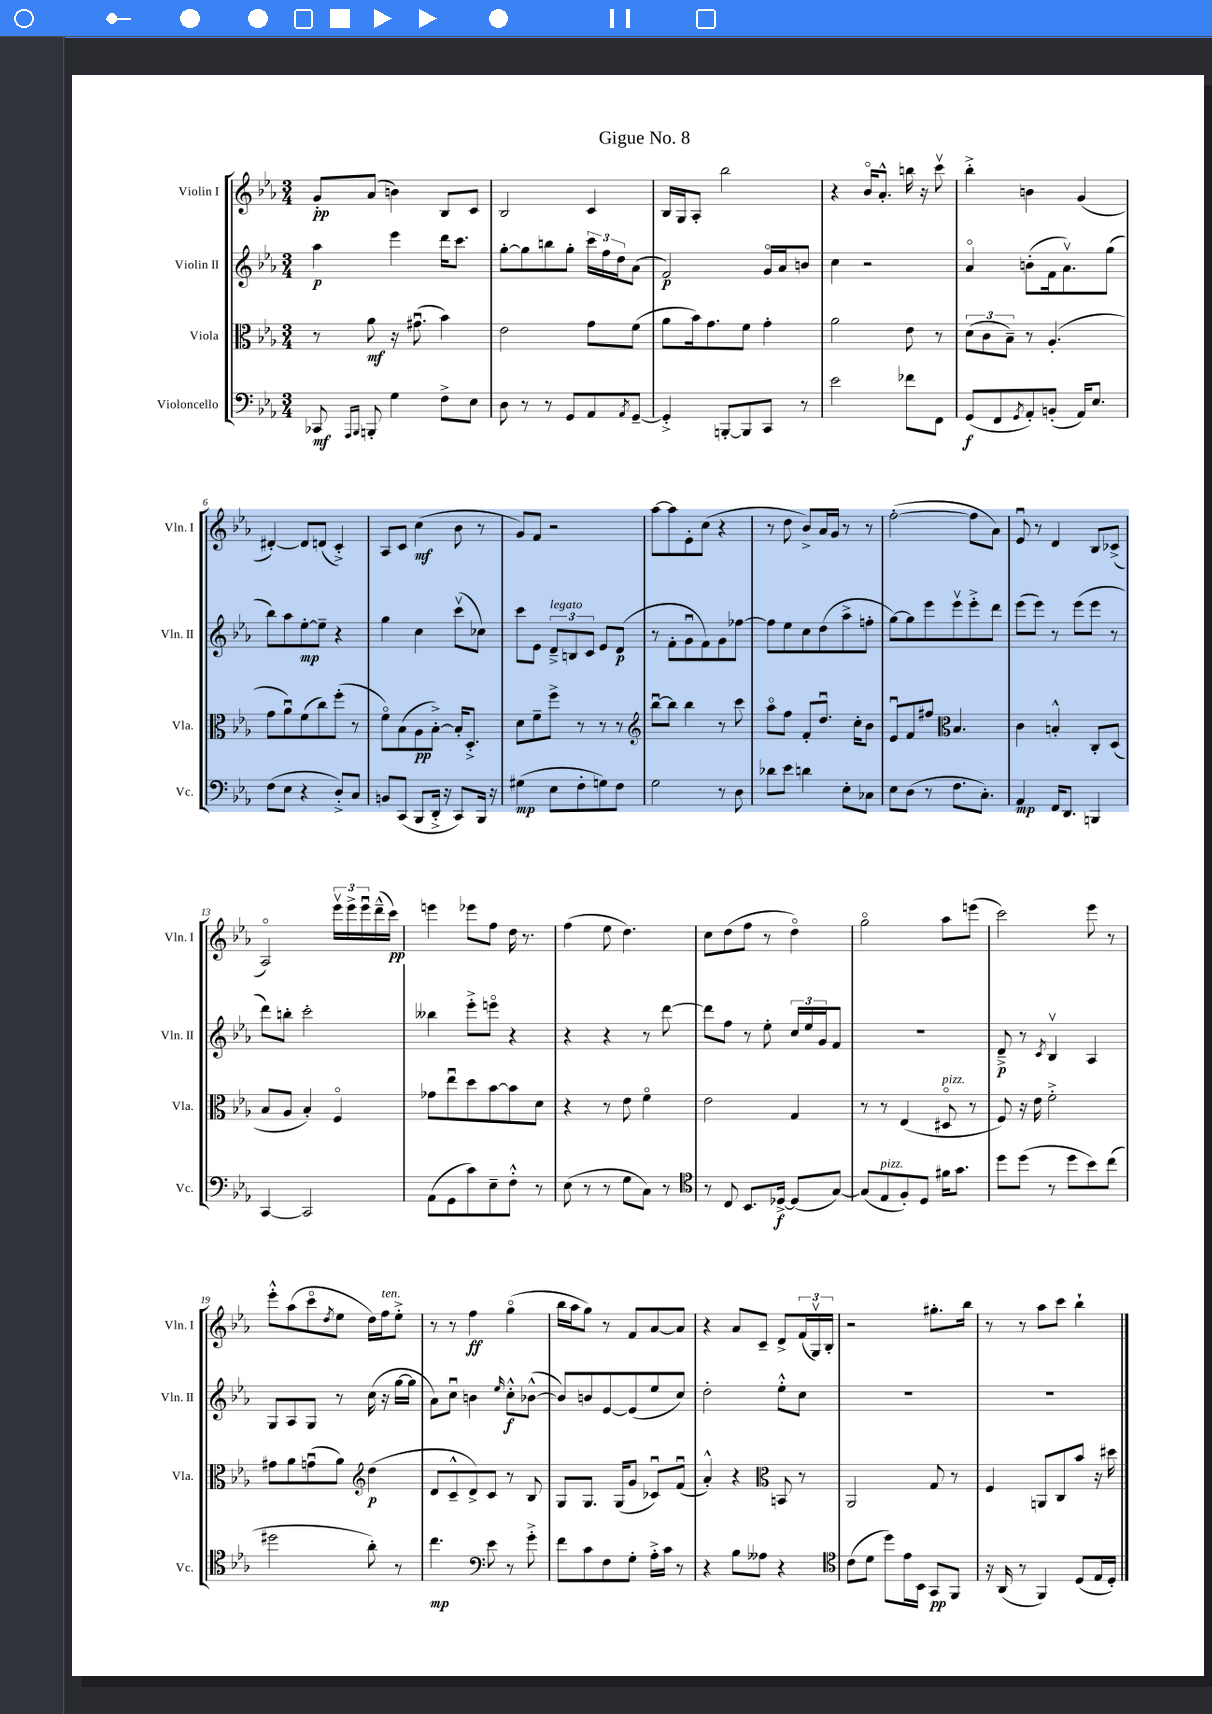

**kern	**kern	**kern	**kern
*staff4	*staff3	*staff2	*staff1
*clefF4	*clefC3	*clefG2	*clefG2
*k[b-e-a-]	*k[b-e-a-]	*k[b-e-a-]	*k[b-e-a-]
*M3/4	*M3/4	*M3/4	*M3/4
8CC-/	8r	4aa-\	8g'/L
16qqAAA-/LL	.	.	.
16qqBBB-/JJ	.	.	.
8BBB'/	8a-\	.	(8a-/J
4G\	16r	4eee-\	4b\)
.	(8.g#u\	.	.
8F^\L	4b-\)	16ddd\LK	8B-/L
.	.	8.ccc\J	.
8E-\J	.	.	8c/J
=	=	=	=
8D\	2e-\	[8gg'\L	2B-/
8r	.	8gg\]	.
8r	.	8bb\	.
8GG/L	.	8gg'\J	.
8AA-/	8g\L	24ccc\LL	4c/
.	.	24ff\	.
.	.	24dd\J	.
8qAA-/	.	.	.
[8GG~/J	(8f\J	(8a-\J	.
=	=	=	=
4GG'^/]	8a-\L	2f/)	16B-/LL
.	.	.	16G/J
.	16b-\k)	.	8A-'/J
.	8.g\	.	.
[8BBB'/L	.	.	2bb-\
8BBB/]	8f\J	.	.
8CC/J	4g'\	16go/LL	.
.	.	16a-/J	.
8r	.	8b/J	.
=	=	=	=
2e-\	2a-\	4cc\	4r
.	.	2r	16b-o/LK
.	.	.	8.a-'^^/J
8f-\L	8e-\	.	16bb\
.	.	.	16r
8FF\J	8r	.	8cccv\
=	=	=	=
(8GG/L	(12d\L	4a-o/	4bb-'^\
.	12c\	.	.
8FF/	.	.	.
.	12B-~\J)	.	.
8qGG/	.	.	.
8AA-'/)	8r	(8b'\L	4b\
(8BB'/J	(4.A-'/	16f\k	.
.	.	8.a-v\)	.
16AA-/LK)	.	.	(4g/
8.E-/J	.	.	.
.	.	(8gg\J	.
=	=	=	=
(8F\L	8g\L	8bb-\L)	[4d#'/)
8E-\J	8a-u\)	8aa-\	.
4r	(8f\	[8ee-'\	8d#/]L
.	8cc\)	8ee-~\]J	(8d/J
8D'^/L)	(8ff'\J	4r	4c'^/)
8C/J	8r	.	.
=	=	=	=
8BB/L	8fo\L)	4gg\	8A-/L
(8CC/J	(8B-\	.	8c/J
8BBB-/L	8A-\	4cc\	(4cc\
16DD'^/Jk	[8B-'^\J)	.	.
16r	.	.	.
8CC/L)	16B-'/]LK	(8cccv\L	8b-\
.	8.D'^/J	.	.
16BBB-/Jk	.	8cc-\J)	8r
16r	.	.	.
=	=	=	=
(4G#\	8d\L	8ccc\L	8g/L)
.	8f~\	8e-\J	8f/J
8E-\L	8ff^\J	12d~^/L	2r
.	.	12B/	.
8F'\	8r	.	.
.	.	12c/J	.
8G\)	8r	8e-/L	.
8F\J	8r	(8d/J	.
=	=	=	=
*	*clefG2	*	*
2G\	[8bb-u\L	8r	[8aa-\L
.	8bb-\]J	8f'\L	8aa-\]
.	4bb-\	8gu\	8e-'\
.	.	8f\)	(8cc\J
8r	8r	8g\	4r
8D\	8ccc\	[8ff-\J	.
=	=	=	=
8d-\L	8aa-o\L	8ff-\]L	8r
8e-\J	8ff\J	8ee-\	8dd\
4d\	8f'/L	8cc\	8b-^/L)
.	8.ddu/J	(8dd\	16a-/L
.	.	.	16g/JJ
8E-'\L	.	8aa-^\	8r
.	16cc'\LK	.	.
8C-\J	8b-\J	8ff'\J	8r
=	=	=	=
8E-\L	8e-u/L	[8gg\L)	([2ff'\
(8D\J	8f/	8gg\]	.
8r	8ff#/J	8eee-\	.
*	*clefC3	*	*
8.F\L	4.B-/	8eee-v\	.
.	.	8eee-'^\	8ff\]L
8.C'\J)	.	.	.
.	.	8ddd\J	8a-\J)
=	=	=	=
4AA-/	4c\	(8eee-\L	8e-u/
.	.	8eee-\J)	8r
16FF/LK	4B'^^/	8r	4d/
8.DD/J	.	.	.
.	.	(8eee-\L	.
4BBB/	8C'/L	8eee-\J	8B-/L
.	(8D/J	8r	(8c-^/J
=	=	=	=
[4CC/	8B-/L	8ddd\L)	2A-o/)
.	8A-/J	8bb'\J	.
2CC/]	4B-'/)	2ccc'\	.
.	4Fo/	.	24eee-v\LL
.	.	.	24eee-^\
.	.	.	24eee-u\
.	.	.	(16ddd~^^\
.	.	.	16ccc\JJ)
=	=	=	=
(8AA-\L	8g-\L	4bb--\	4eee\
8GG\	8ee-u\	.	.
8c\)	8dd\	8eee-'^\L	8eee-\L
8E-~\	[8b-\	8eeeo\J	8ff\J
8F'^^\J	8b-\]	4r	16dd\
.	.	.	8.r
8r	8d\J	.	.
=	=	=	=
(8E-\	4r	4r	(4ff\
8r	.	.	.
8r	8r	4r	8ee-\
8G\L	8e-\	.	4.dd\)
8C\J)	4fo\	8r	.
8r	.	[8ddd\	.
=	=	=	=
*clefC4	*	*	*
8r	2e-\	8ddd\]L	8cc\L
8C/	.	8ff\J	(8dd\
8.BB-/L	.	8r	8ff\J
.	.	8ee-'\	8r
[16D-^/Jk	.	.	.
(8D-/]L	4G/	24cc/LL	4ddo\)
.	.	24ee-/	.
.	.	24g/J	.
[8G/J)	.	8f/J	.
=	=	=	=
(8G/]L	8r	2.r	2ggo\
8E-/	8r	.	.
8F'/)	(4E-/	.	.
8D/J	.	.	.
16f#\LK	8D#o/	.	8aa-\L
8.g\J	.	.	.
.	8r	.	(8eee\J
=	=	=	=
8dd\L	8F/)	8d~^/	2ccc\)
(8dd\J	16r	8r	.
.	16e-\	.	.
.	.	8qc/	.
8r	2f'^\	4B-v/	.
8dd\L	.	.	.
8b-\)	.	4A-/	8eee-\
(8cc\J	.	.	8r
=	=	=	=
2dd#\	8g#\L	8G/L	8eee-'^^\L
.	8a-\	8A-/	(8aa-\
.	(8gu\	8G/J	8ccco\
.	.	.	8qdd/
.	8a-\J)	8r	8ee-\J
*	*clefG2	*	*
8a-'\)	(4dd\	(16cc\	16dd\LL)
.	.	16r	16ff\J
8r	.	[16gg\LL	8ee-'^\J
.	.	16gg\]JJ	.
=	=	=	=
4.cc\	8d/L	8a-\L)	8r
.	8c~^^/	8ccu\J	8r
.	8d^/)	4b\	4ff\
*clefF4	*	*	*
8e-\	8c/J	.	.
.	.	16qqee-/	.
8r	8r	8cc'^^\L	(4ggo\
8g'^\	8B-/	([8b-^^\J	.
=	=	=	=
8f\L	8G/L	8b-/]L)	16bb-\LL
.	.	.	16aa-\J
8c\	8.G/J	8b/	8gg\J)
8F\	.	[8e-/	8r
.	(16G/LK	.	.
8G'\J	8g/J	(8e-/]	8f/L
16A-'^\LL	8c-u/L)	8ee-/	[8a-/
16c\JJ	.	.	.
8r	(8fu/J	8cc/J)	8a-/]J
=	=	=	=
4r	4a-'^^/)	2dd'\	4r
8B-\L	4r	.	8a-/L
8A--\J	.	.	8c~/J
*	*clefC3	*	*
4r	8BB/	8ee-'^^\L	8d^/L
.	8r	8cc\J	(24f/L
.	.	.	24Gv/)
.	.	.	24B-'/JJ
=	=	=	=
*clefC4	*	*	*
(8c\L	2AA-/	2.r	2r
8d\J	.	.	.
8dd\L)	.	.	.
16e-\L	.	.	.
16BB-\JJ	.	.	.
8GG/L	8G/	.	8.gg#'\L
8FF/J	8r	.	.
.	.	.	16bb-\Jk
=	=	=	=
16r	4F/	2.r	8r
(16AA-/	.	.	.
8r	.	.	8r
4FF/)	8AA/L	.	8aa-\L
.	8C/	.	8ccc\J
(8D/L	8b-/J	.	4bb-`\
16E-/L	16r	.	.
16D'/JJ)	16dd#\	.	.
==	==	==	==
*-	*-	*-	*-
